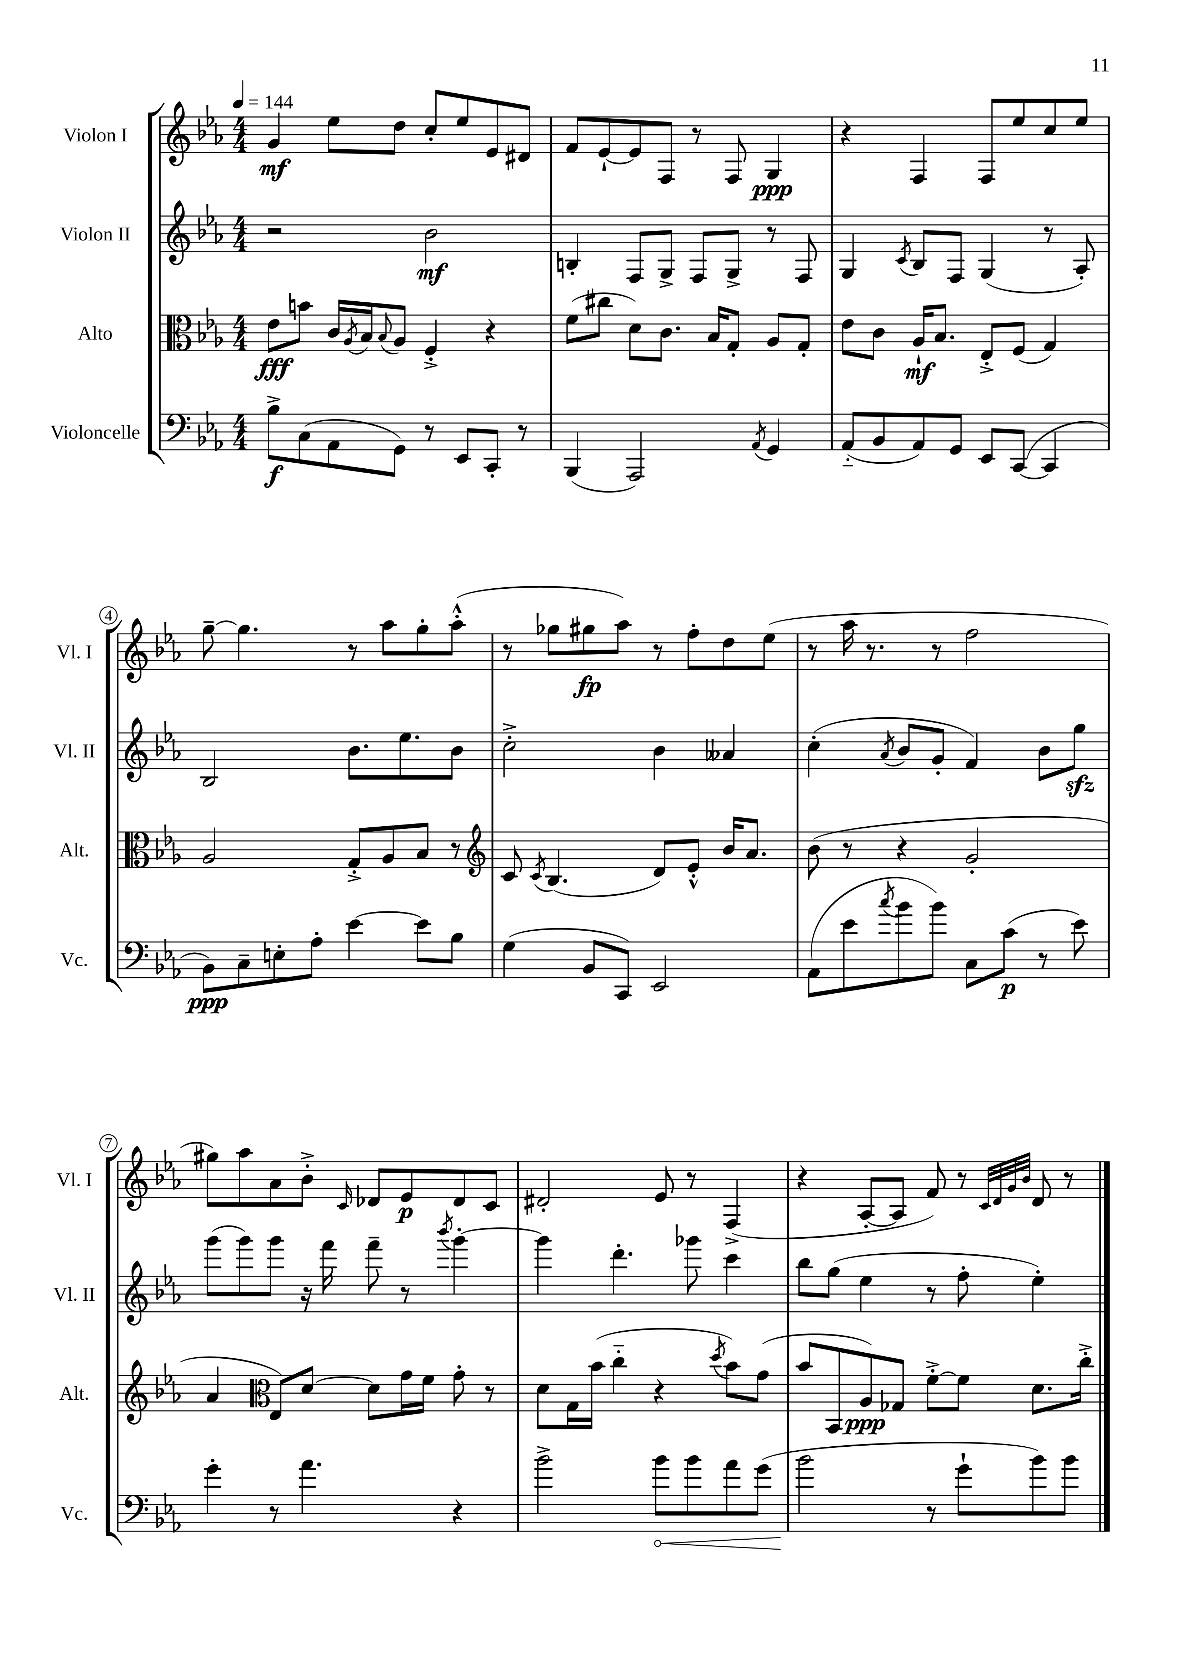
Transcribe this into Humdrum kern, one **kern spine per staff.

**kern	**kern	**kern	**kern
*staff4	*staff3	*staff2	*staff1
*clefF4	*clefC3	*clefG2	*clefG2
*k[b-e-a-]	*k[b-e-a-]	*k[b-e-a-]	*k[b-e-a-]
*M4/4	*M4/4	*M4/4	*M4/4
*MM144	*MM144	*MM144	*MM144
8B-^\L	8e-\L	2r	4g/
(8C\	8b\J	.	.
8AA-\	16c/LL	.	8ee-\L
.	8qA-/	.	.
.	16B-/J	.	.
.	8qqB-/	.	.
8GG\J)	8A-/J	.	8dd\J
8r	4F'^/	2b-\	8cc'/L
8EE-/L	.	.	8ee-/
8CC'/J	4r	.	8e-/
8r	.	.	8d#/J
=	=	=	=
(4BBB-/	(8f\L	4B'/	8f/L
.	8cc#\J	.	[8e-`/
2AAA-/)	8d\L)	8F/L	8e-/]
.	8.c\J	8G^/J	8F/J
.	.	8F/L	8r
.	16B-/LK	.	.
.	8G'/J	8G^/J	8F/
8qAA-/	.	.	.
4GG/	8A-/L	8r	4G/
.	8G'/J	8F/	.
=	=	=	=
(8AA-'~/L	8e-\L	4G/	4r
8BB-/	8c\J	.	.
.	.	8qc/	.
8AA-/)	16A-`/LK	8B-/L	4F/
.	8.B-/J	.	.
8GG/J	.	8F/J	.
8EE-/L	8E-'^/L	(4G/	8F/L
([8CC/J	(8F/J	.	8ee-/
4CC/]	4G/)	8r	8cc/
.	.	8A-'/)	8ee-/J
=	=	=	=
8BB-\L)	2A-/	2B-/	[8gg~\
8C~\	.	.	4.gg\]
8E'\	.	.	.
8A-'\J	.	.	.
[4e-\	8G'^/L	8.b-\L	8r
.	8A-/	.	8aa-\L
.	.	8.ee-\	.
8e-\]L	8B-/J	.	8gg'\
8B-\J	8r	8b-\J	(8aa-'^^\J
=	=	=	=
*	*clefG2	*	*
(4G\	8c/	2cc'^\	8r
.	8qc/	.	.
.	(4.B-/	.	8gg-\L
8BB-/L	.	.	8gg#\
8CC/J)	.	.	8aa-\J)
2EE-/	8d/L)	4b-\	8r
.	8e-'^^/J	.	8ff'\L
.	16b-/LK	4a--/	8dd\
.	8.a-/J	.	.
.	.	.	(8ee-\J
=	=	=	=
(8AA-\L	(8b-\	(4cc'\	8r
8e-\	8r	.	16aa-\
.	.	.	8.r
8qcc/	.	8qa-/	.
8b-\	4r	8b-/L	.
8b-\J)	.	8g'/J	8r
8C\L	2g'/	4f/)	2ff\
(8c\J	.	.	.
8r	.	8b-\L	.
8e-\)	.	8gg\J	.
=	=	=	=
4g'\	4a-/	(8ggg\L	8gg#\L)
.	.	8ggg\)	8aa-\
*	*clefC3	*	*
8r	8E-/L)	8ggg\J	8a-\
4.a-\	[8d/J	16r	8b-'^\J
.	.	16fff\	.
.	.	.	16qqc/
.	8d\]L	8fff~\	8d-/L
.	16g\L	8r	8e-/
.	16f\JJ	.	.
.	.	8qbbb-/	.
4r	8g'\	[4ggg'\	8d-/
.	8r	.	8c/J
=	=	=	=
2b-^\	8d\L	4ggg\]	2d#'/
.	16G\L	.	.
.	(16b-\JJ	.	.
.	4cc'~\	4.ddd'\	.
8b-\L	4r	.	8e-/
8b-\	.	8ggg-\	8r
.	8qdd/	.	.
8a-\	8b-\L)	4ccc\	(4F^/
(8g\J	(8g\J	.	.
=	=	=	=
2b-\	8b-/L	8bb-\L	4r
.	8BB-/	(8gg\J	.
.	8A-/)	4ee-\	[8A-'/L
.	8G-/J	.	8A-/]J
8r	[8f'^\L	8r	8f/)
8g`\L	8f\]J	8ff'\	8r
.	.	.	32qqc/LLL
.	.	.	32qqd/
.	.	.	32qqg/
.	.	.	32qqb-/JJJ
8b-\)	8.d\L	4ee-'\)	8d/
8b-\J	.	.	8r
.	16cc'^\Jk	.	.
==	==	==	==
*-	*-	*-	*-
